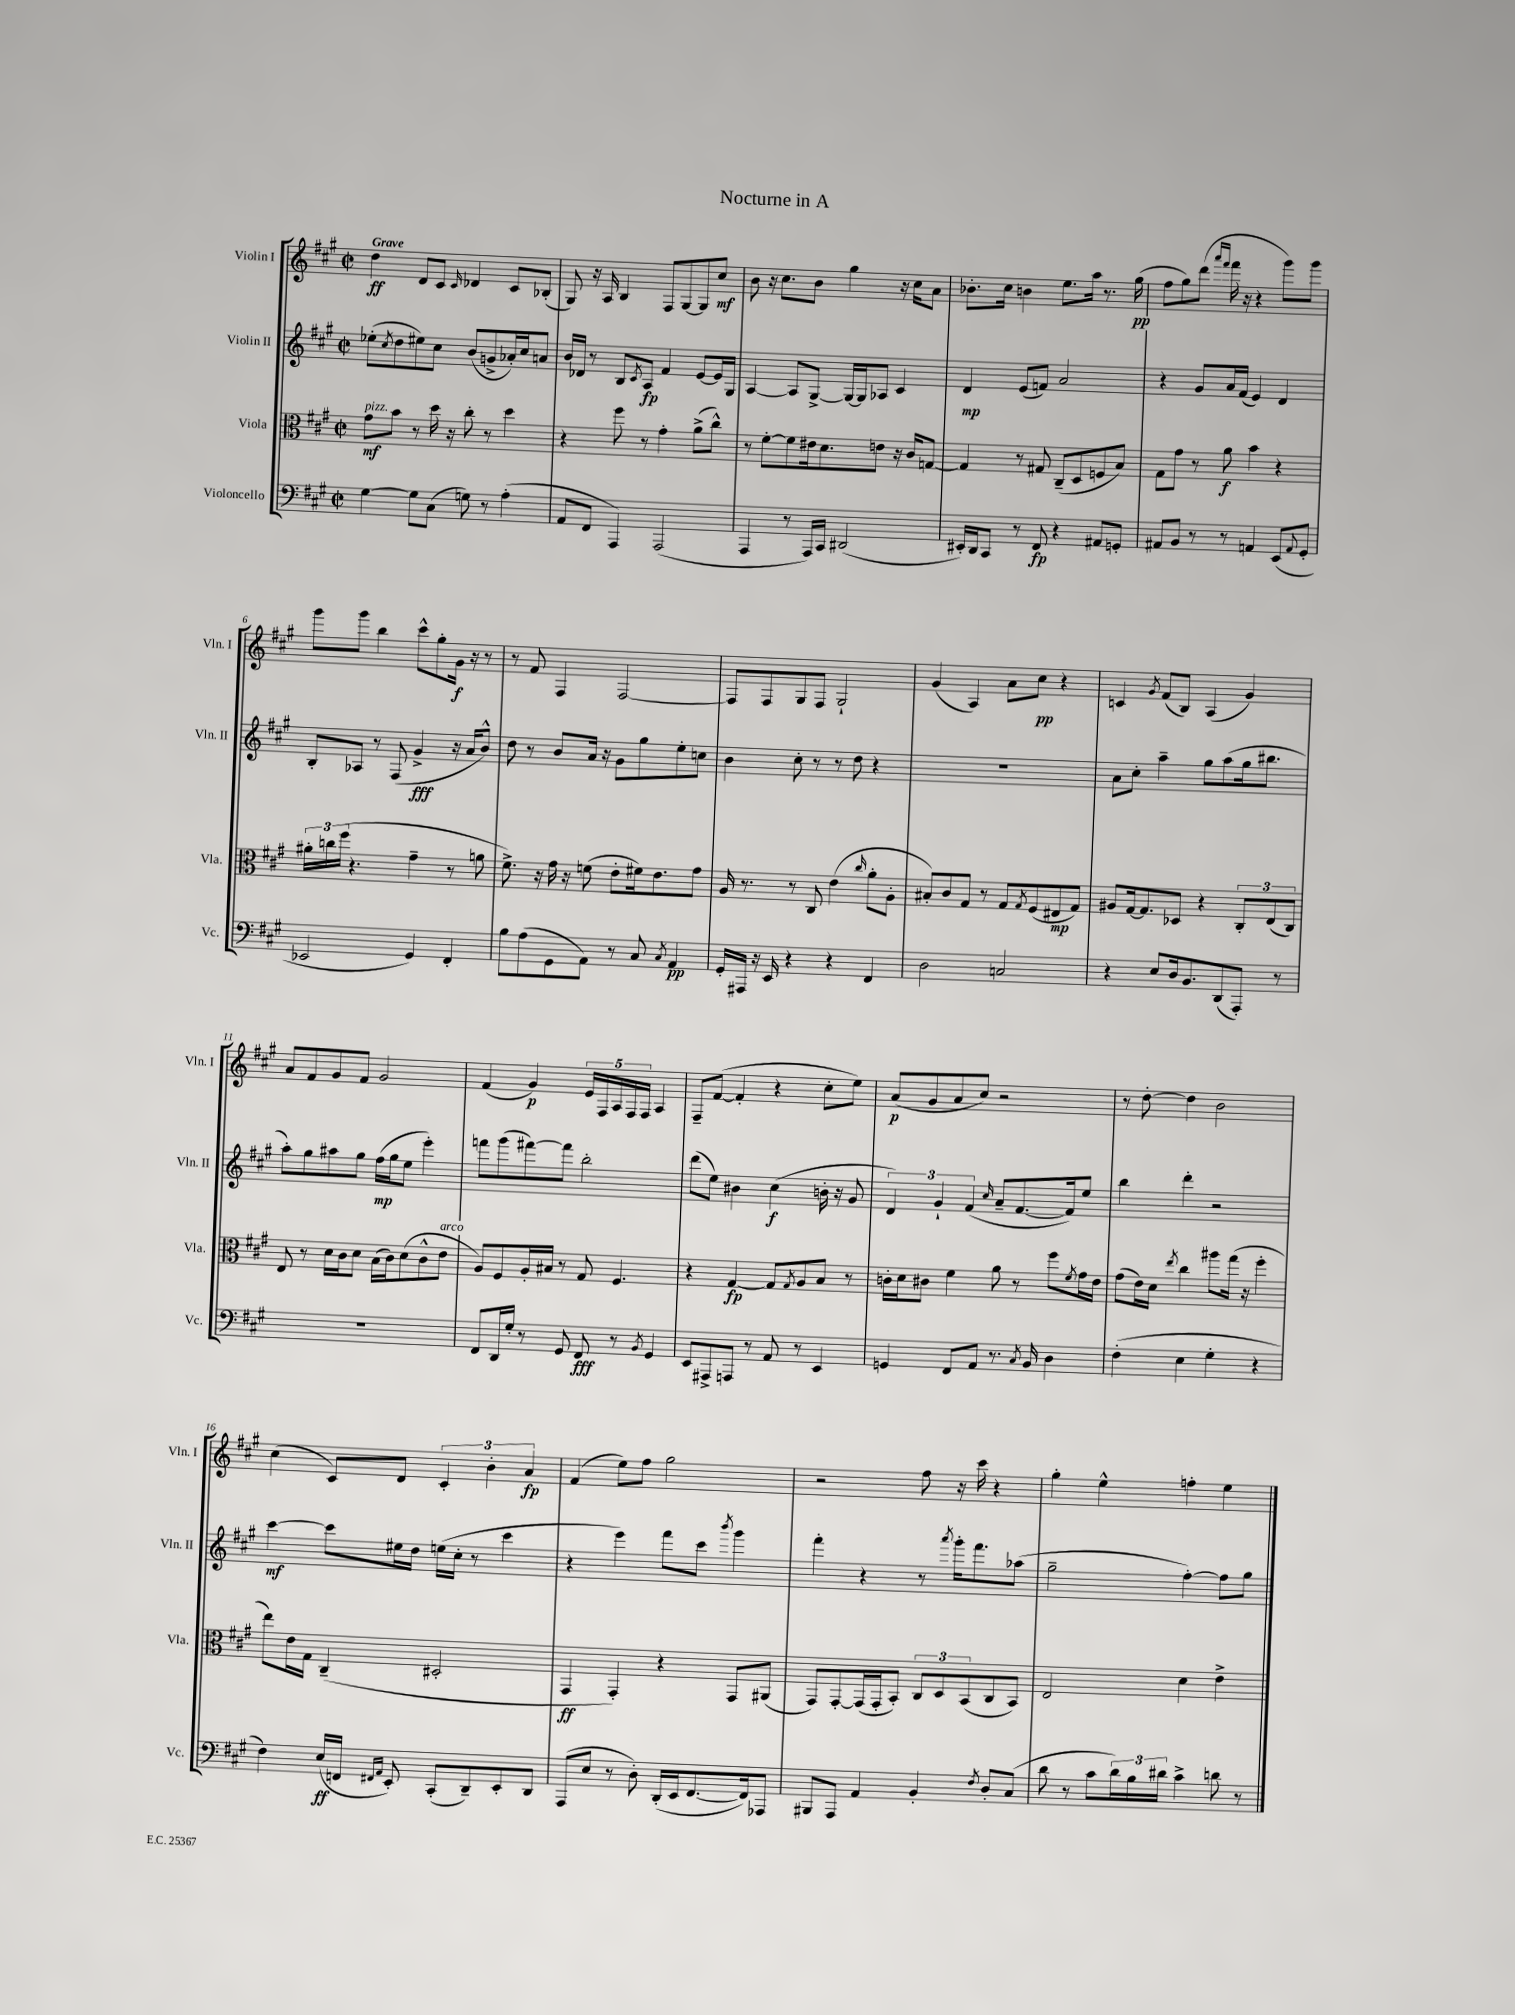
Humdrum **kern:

**kern	**dynam	**kern	**dynam	**kern	**dynam	**kern	**dynam
*part4	*part4	*part3	*part3	*part2	*part2	*part1	*part1
*staff4	*staff4	*staff3	*staff3	*staff2	*staff2	*staff1	*staff1
*I"Violoncello	*	*I"Viola	*	*I"Violin II	*	*I"Violin I	*
*I'Vc.	*	*I'Vla.	*	*I'Vln. II	*	*I'Vln. I	*
*clefF4	*	*clefC3	*	*clefG2	*	*clefG2	*
*k[f#c#g#]	*	*k[f#c#g#]	*	*k[f#c#g#]	*	*k[f#c#g#]	*
*M2/2	*	*M2/2	*	*M2/2	*	*M2/2	*
*met(c|)	*	*met(c|)	*	*met(c|)	*	*met(c|)	*
=1	=1	=1	=1	=1	=1	=1	=1
!	!	!	!	!	!	!LO:TX:a:B:t=Grave	!
!	!	!LO:TX:a:i:t=pizz.	!	!	!	!	!
[4G#\	.	8g#\L	mf	(8ee-X'\L	.	4dd\	ff
.	.	.	.	8qcc#/	.	.	.
.	.	8b\J	.	8dd\	.	.	.
8G#\L]	.	8r	.	8ee#X\)	.	8d/L	.
(8C#\J	.	16dd\	.	8cc#\J	.	8c#/J	.
.	.	16r	.	.	.	.	.
.	.	.	.	.	.	16qqc#/	.
8Gn\)	.	8cc#'\	.	(8b/L	.	4d-X/	.
8r	.	8r	.	8gn^/	.	.	.
(4A'\	.	4dd\	.	16a-X'/L)	.	8c#/L	.
.	.	.	.	16cc#/J	.	.	.
.	.	.	.	8an/J	.	(8B-X'/J	.
=2	=2	=2	=2	=2	=2	=2	=2
8AA/L	.	4r	.	16b/LL	.	8G#/)	.
.	.	.	.	16d-X/JJ	.	.	.
8FF#/J	.	.	.	8r	.	16r	.
.	.	.	.	.	.	16A/	.
4AAA/)	.	8ff#\	.	8B/L	.	4B/	.
.	.	.	.	8qc#/	.	.	.
.	.	8r	.	8A/J	fp	.	.
(2AAA/	.	4g#'\	.	4f#/	.	8F#/L	.
.	.	.	.	.	.	[8G#/	.
.	.	(8a^\L	.	[8e/L	.	8G#/]	.
.	.	8cc#^^\J)	.	16e/L]	.	8cc#/J	mf
.	.	.	.	16G#/JJ	.	.	.
=3	=3	=3	=3	=3	=3	=3	=3
4AAA/	.	8r	.	[4A/	.	8b\	.
.	.	[8f#'\L	.	.	.	16r	.
.	.	.	.	.	.	8.cc#\L	.
8r	.	8f#\]	.	8A/L]	.	.	.
16AAA/LL)	.	16e#X\k	.	[8G#^/J	.	8b\J	.
16CC#/JJ	.	8.d\	.	.	.	.	.
(2DD#X/	.	.	.	16G#/LL_	.	4gg#\	.
.	.	.	.	16G#/J]	.	.	.
.	.	8en\J	.	8A-X/J	.	.	.
.	.	16r	.	4c#/	.	16r	.
.	.	16c#/KL	.	.	.	16cc#\KL	.
.	.	[8Gn/J	.	.	.	8a\J	.
=4	=4	=4	=4	=4	=4	=4	=4
16EE#X'/LL)	.	4G/]	.	4d/	mp	8.b-X'\L	.
16DD/J	.	.	.	.	.	.	.
8CC#/J	.	.	.	.	.	.	.
.	.	.	.	.	.	16cc#\Jk	.
8r	.	8r	.	(8e/L	.	4bn\	.
8FF#/	fp	8G#X/	.	8fn/J)	.	.	.
4r	.	(8C#~/L	.	2a/	.	8.ee\L	.
.	.	8D/	.	.	.	.	.
.	.	.	.	.	.	16aa\Jk	.
8AA#X/L	.	8Fn/	.	.	.	8.r	.
8GGn'/J	.	8B/J)	.	.	.	.	.
.	.	.	.	.	.	(16gg#\	pp
=5	=5	=5	=5	=5	=5	=5	=5
8AA#X/L	.	8G#\L	.	4r	.	8ff#\L	.
8BB/J	.	8g#\J	.	.	.	8gg#\)	.
8r	.	8r	.	8g#/L	.	(8ddd\J	.
.	.	.	.	.	.	16qqaaa/LL	.
.	.	.	.	.	.	16qqfff#/JJ	.
8r	.	8a\	f	16a/L	.	16fff#\	.
.	.	.	.	(16f#/JJ	.	16r	.
4AAn/	.	4b\	.	4e/)	.	4r	.
(8EE/L	.	4r	.	4d/	.	8ggg#\L)	.
8qqAA/	.	.	.	.	.	.	.
8GG#'/J	.	.	.	.	.	8ggg#\J	.
!!LO:LB:g=z
=6	=6	=6	=6	=6	=6	=6	=6
2EE-X/	.	24a#X'\LL	.	8B'/L	.	8ggg#\L	.
.	.	24ccn\	.	.	.	.	.
.	.	(24ff#\JJ	.	.	.	.	.
.	.	4.r	.	8A-X/J	.	8ggg#\J	.
.	.	.	.	8r	.	4bb\	.
.	.	.	.	(8F#/	.	.	.
4GG#/)	.	4g#~\	.	4g#^/	fff	8ccc#^^\L	.
.	.	.	.	.	.	8gg#'\	.
4FF#'/	.	8r	.	16r	.	16g#\Jk	f
.	.	.	.	16a/KL	.	16r	.
.	.	8an\	.	8b^^/J)	.	8r	.
=7	=7	=7	=7	=7	=7	=7	=7
8B\L	.	8.f#^\)	.	8dd\	.	8r	.
(8A\	.	.	.	8r	.	8f#/	.
.	.	16r	.	.	.	.	.
8GG#\	.	16g#\	.	8b/L	.	4F#/	.
.	.	16r	.	.	.	.	.
8AA\J)	.	(8fn\	.	16a/Jk	.	.	.
.	.	.	.	16r	.	.	.
8r	.	8e'\L	.	8g#\L	.	[2F#/	.
8C#/	.	16f#X\k)	.	8gg#\	.	.	.
.	.	8.e\	.	.	.	.	.
8qC#/	.	.	.	.	.	.	.
4AA/	pp	.	.	8ee'\	.	.	.
.	.	8g#\J	.	8ccn\J	.	.	.
=8	=8	=8	=8	=8	=8	=8	=8
16GG#'/LL	.	16A/	.	4b\	.	8F#/L]	.
16AAA#X/JJ	.	8.r	.	.	.	.	.
16r	.	.	.	.	.	8F#/	.
16EE/	.	.	.	.	.	.	.
4r	.	8r	.	8cc#'\	.	8G#/	.
.	.	8C#/	.	8r	.	8F#/J	.
4r	.	(4e\	.	8r	.	2G#`/	.
.	.	.	.	8dd\	.	.	.
.	.	16qqcc#/	.	.	.	.	.
4FF#/	.	8a'\L	.	4r	.	.	.
.	.	8A'\J	.	.	.	.	.
=9	=9	=9	=9	=9	=9	=9	=9
2D\	.	8B#X'/L)	.	1r	.	(4g#/	.
.	.	8c#/	.	.	.	.	.
.	.	8G#/J	.	.	.	4A/)	.
.	.	8r	.	.	.	.	.
2Cn/	.	8G#/L	.	.	.	8a\L	.
.	.	8qG#/	.	.	.	.	.
.	.	(8F#/	.	.	.	8cc#\J	pp
.	.	8E#X/	mp	.	.	4r	.
.	.	8G#/J)	.	.	.	.	.
=10	=10	=10	=10	=10	=10	=10	=10
4r	.	8A#X/L	.	8a\L	.	4cn/	.
.	.	[16G#/k	.	8cc#'\J	.	.	.
.	.	8.G#/]	.	.	.	.	.
.	.	.	.	.	.	8qg#/	.
8E/L	.	.	.	4aa~\	.	(8f#/L	.
16D/k	.	8D-X/J	.	.	.	8B/J)	.
8.BB/	.	.	.	.	.	.	.
.	.	4r	.	8gg#\L	.	(4A/	.
(8DD/	.	.	.	(8aa\	.	.	.
8AAA'/J)	.	12C#'/L	.	16gg#\k	.	4g#/)	.
.	.	.	.	8.bb#X\J	.	.	.
.	.	(12E/	.	.	.	.	.
8r	.	.	.	.	.	.	.
.	.	12C#/J)	.	.	.	.	.
!!LO:LB:g=z
=11	=11	=11	=11	=11	=11	=11	=11
1r	.	8E/	.	8aa'\L)	.	8a/L	.
.	.	8r	.	8gg#\	.	8f#/	.
.	.	16d\LL	.	8aa#X\	.	8g#/	.
.	.	16c#\J	.	.	.	.	.
.	.	8d\J	.	8gg#\J	.	8f#/J	.
.	.	(16B\LL	.	(16ff#\LL	mp	2g#/	.
.	.	16c#\J)	.	16gg#\J	.	.	.
.	.	(8d\	.	8ee\J	.	.	.
.	.	8c#^^\	.	4eee'\)	.	.	.
!	!	!LO:TX:a:i:t=arco	!	!	!	!	!
.	.	8e\J	.	.	.	.	.
=12	=12	=12	=12	=12	=12	=12	=12
8FF#/L	.	8A/L)	.	8fffn\L	.	(4f#/	.
16DD/L	.	8F#/	.	(8ggg#\	.	.	.
16G#'/JJ	.	.	.	.	.	.	.
8r	.	16A'/L	.	[8fff#X\)	.	4g#/)	p
.	.	16B#X/JJ	.	.	.	.	.
8GG#/	.	8r	.	8fff#\J]	.	.	.
8FF#/	fff	8G#/	.	2bb'\	.	20e/LL	.
.	.	.	.	.	.	20F#/	.
.	.	.	.	.	.	20A/	.
8r	.	4.F#/	.	.	.	.	.
.	.	.	.	.	.	20F#/	.
.	.	.	.	.	.	20F#/JJ	.
8qBB/	.	.	.	.	.	.	.
4GG#/	.	.	.	.	.	4A/	.
=13	=13	=13	=13	=13	=13	=13	=13
8EE/L	.	4r	.	(8ddd\L	.	8F#~/L	.
8AAA#X^/	.	.	.	8ee\J)	.	([8f#/J	.
8AAAn/J	.	[4G#/	fp	4b#X\	.	4f#'/]	.
8r	.	.	.	.	.	.	.
8AA/	.	8G#/L]	.	(4cc#\	f	4r	.
.	.	8qG#/	.	.	.	.	.
8r	.	8A/	.	.	.	.	.
4EE/	.	8B/J	.	16bn'\	.	8cc#'\L	.
.	.	.	.	16r	.	.	.
.	.	8r	.	8g#/	.	8ee\J)	.
=14	=14	=14	=14	=14	=14	=14	=14
4GGn/	.	16cn'\LL	.	6d/)	.	(8a/L	p
.	.	16d\J	.	.	.	.	.
.	.	8c#X\J	.	.	.	8g#/	.
.	.	.	.	6g#`/	.	.	.
8FF#/L	.	4f#\	.	.	.	8a/	.
.	.	.	.	(6f#/	.	.	.
8AA/J	.	.	.	.	.	8cc#/J)	.
.	.	.	.	16qqcc#/	.	.	.
8.r	.	8a\	.	8a~/L	.	2r	.
.	.	8r	.	[8.f#/	.	.	.
8qC#/	.	.	.	.	.	.	.
16BB/	.	.	.	.	.	.	.
4D\	.	8ff#\L	.	.	.	.	.
.	.	.	.	16f#/k])	.	.	.
.	.	8qf#/	.	.	.	.	.
.	.	16g#\L	.	8ee/J	.	.	.
.	.	16e\JJ	.	.	.	.	.
=15	=15	=15	=15	=15	=15	=15	=15
(4F#'\	.	(8g#\L	.	4bb\	.	8r	.
.	.	16e\L)	.	.	.	[8dd'\	.
.	.	16d\JJ	.	.	.	.	.
.	.	8qee/	.	.	.	.	.
4E\	.	4cc#\	.	4ddd'\	.	4dd\]	.
4G#'\	.	8aa#X\L	.	2r	.	2b\	.
.	.	(16gg#\Jk	.	.	.	.	.
.	.	16r	.	.	.	.	.
4r	.	4ff#'\	.	.	.	.	.
!!LO:LB:g=z
=16	=16	=16	=16	=16	=16	=16	=16
4F#\)	.	8ee\L)	.	[4ccc#\	mf	(4cc#\	.
.	.	16e\L	.	.	.	.	.
.	.	16G#\JJ	.	.	.	.	.
(16E/LL	ff	(4C#~/	.	8ccc#\L]	.	8c#/L)	.
16FFn/JJ	.	.	.	.	.	.	.
16qqFF#X/LL	.	.	.	.	.	.	.
16qqAA/JJ	.	.	.	.	.	.	.
8EE'/)	.	.	.	16ee#X\L	.	8d/J	.
.	.	.	.	16dd\JJ	.	.	.
(8CC#'/L	.	2D#X'/	.	(16een\LL	.	6c#'/	.
.	.	.	.	16cc#'\JJ	.	.	.
8DD~/)	.	.	.	8r	.	.	.
.	.	.	.	.	.	6b'\	.
8EE'/	.	.	.	4ccc#\	.	.	.
.	.	.	.	.	.	6a/	fp
8DD/J	.	.	.	.	.	.	.
=17	=17	=17	=17	=17	=17	=17	=17
(8AAA/L	.	4GG#/	ff	4r	.	(4f#/	.
8E/J	.	.	.	.	.	.	.
8r	.	4GG#'/)	.	4eee\)	.	8ee\L)	.
8D'\)	.	.	.	.	.	8ff#\J	.
(16DD'/LL	.	4r	.	8fff#\L	.	2gg#\	.
16EE/J	.	.	.	.	.	.	.
[8.FF#/	.	.	.	8ccc#\J	.	.	.
.	.	.	.	8qbbb/	.	.	.
.	.	8GG#/L	.	4ggg#\	.	.	.
16FF#/k])	.	.	.	.	.	.	.
8AAA-X/J	.	(8AA#X/J	.	.	.	.	.
=18	=18	=18	=18	=18	=18	=18	=18
8BBB#X/L	.	8GG#/L)	.	4fff#'\	.	2r	.
8AAA/J	.	[8GG#'/	.	.	.	.	.
4AA/	.	(16GG#/L]	.	4r	.	.	.
.	.	16GG#'/J	.	.	.	.	.
.	.	8BB'/J)	.	.	.	.	.
4BB'/	.	12C#/L	.	8r	.	8ff#\	.
.	.	12D/	.	.	.	.	.
.	.	.	.	8qaaa/	.	.	.
.	.	.	.	16ggg#'\KL	.	16r	.
.	.	(12BB/	.	.	.	.	.
.	.	.	.	8.fff#\	.	16ccc#\	.
8qF#/	.	.	.	.	.	.	.
8D'/L	.	8C#/	.	.	.	4r	.
(8C#/J	.	8BB/J)	.	(8aa-X\J	.	.	.
=19	=19	=19	=19	=19	=19	=19	=19
8d\	.	2E/	.	2gg#~\	.	4gg#'\	.
8r	.	.	.	.	.	.	.
8c#\L	.	.	.	.	.	4ee^^\	.
24d\L)	.	.	.	.	.	.	.
24B\	.	.	.	.	.	.	.
24d#X\JJ	.	.	.	.	.	.	.
4c#^\	.	4d\	.	[4ff#'\)	.	4ffn'\	.
8dn\	.	4e^\	.	8ff#\L]	.	4ee\	.
8r	.	.	.	8gg#\J	.	.	.
==	==	==	==	==	==	==	==
*-	*-	*-	*-	*-	*-	*-	*-
